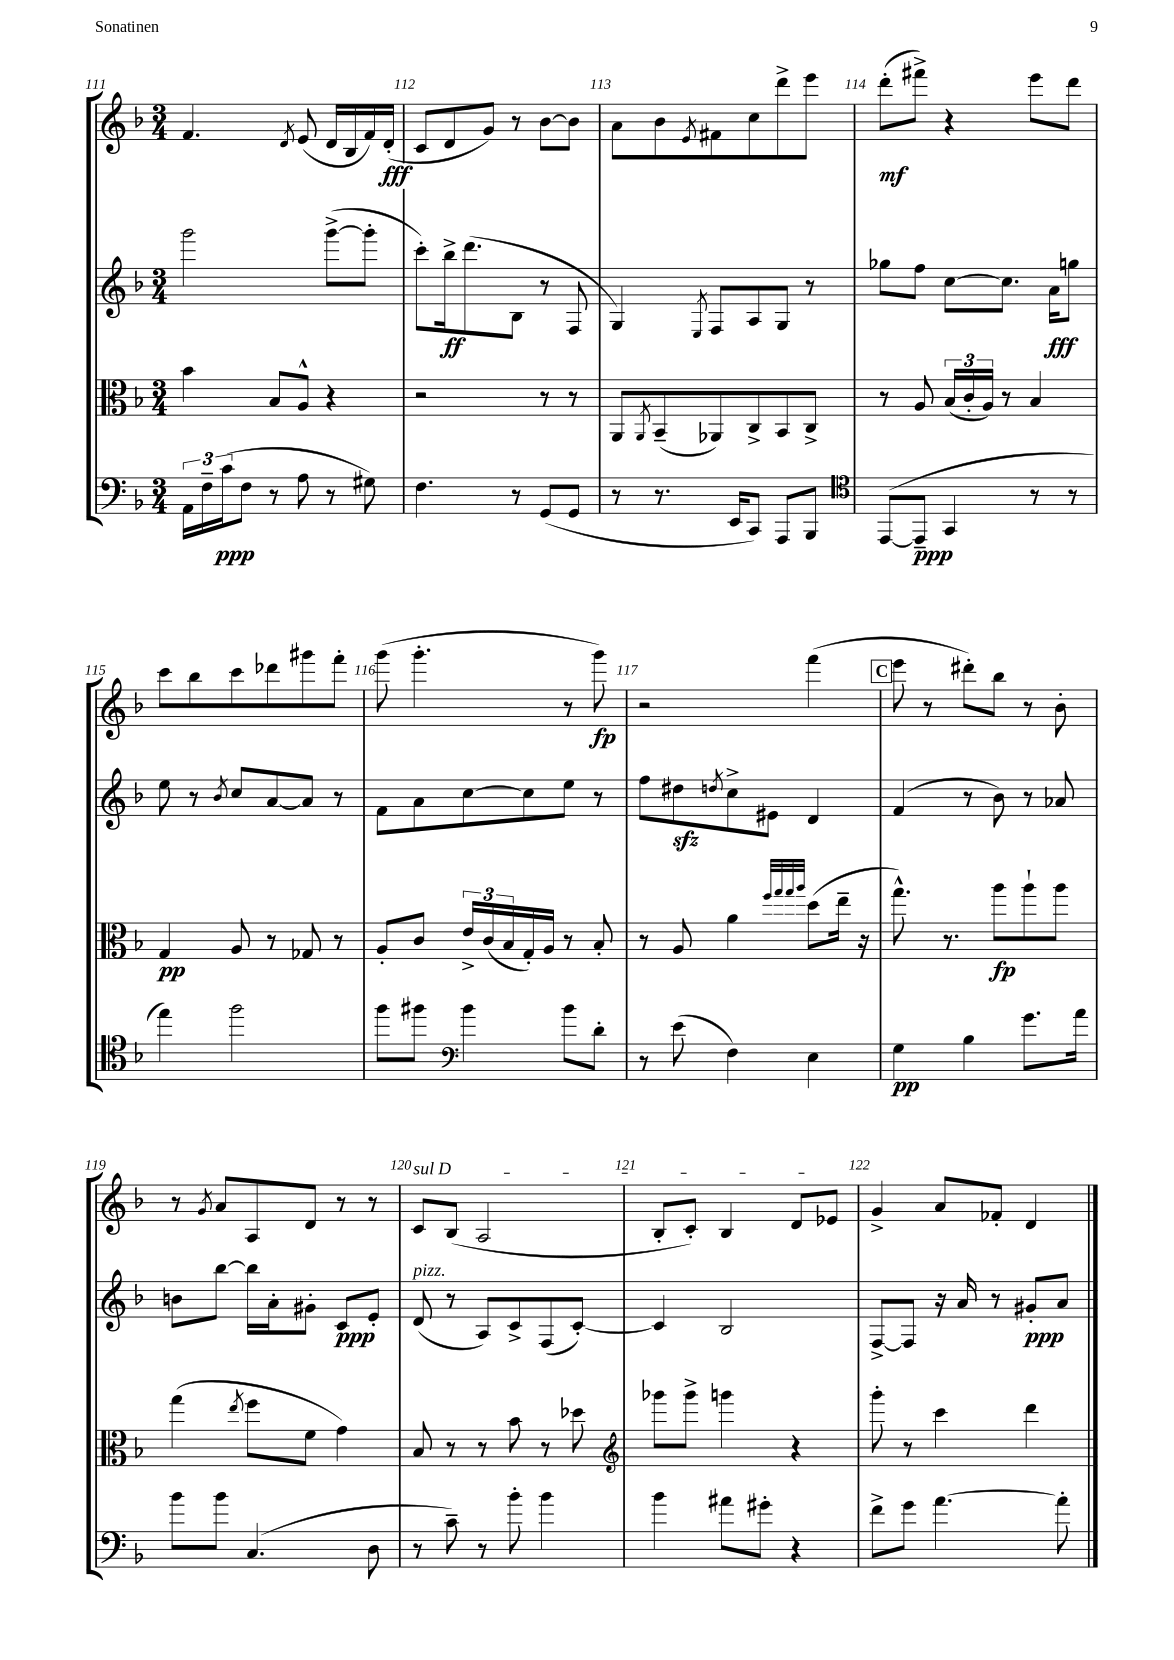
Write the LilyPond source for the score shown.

<<
\new StaffGroup <<
\new Staff = "s0" {
    \clef treble \key f \major \numericTimeSignature \time 3/4
    f'4. \acciaccatura { d'8 } e'8( d'16 bes16 f'16) d'16-.\fff( |
    c'8 d'8 g'8) r8 bes'8~ bes'8 |
    a'8 bes'8 \acciaccatura { e'8 } fis'8 c''8 d'''8-> e'''8 |
    d'''8-.\mf( fis'''8->) r4 e'''8 d'''8 |
    c'''8 bes''8 c'''8 des'''8 gis'''8 f'''8-. |
    g'''8( g'''4.-. r8 g'''8\fp) |
    r2 f'''4( |
    \mark \markup { \box "C" } e'''8 r8 dis'''8-.) bes''8 r8 bes'8-. |
    r8 \acciaccatura { g'8 } a'8 a8 d'8 r8 r8 |
    \once \override TextSpanner.bound-details.left.text = \markup { \italic "sul D" } c'8\startTextSpan bes8( a2 |
    bes8-. c'8-.) bes4 d'8 ees'8\stopTextSpan |
    g'4-> a'8 fes'8-. d'4 \bar "|." |
}
\new Staff = "s1" {
    \clef treble \key f \major \numericTimeSignature \time 3/4
    g'''2 g'''8~->( g'''8-. |
    c'''8-.) bes''16->\ff d'''8.( bes8 r8 f8 |
    g4) \acciaccatura { e8 } f8 a8 g8 r8 |
    ges''8 f''8 c''8~ c''8. a'16\fff g''8 |
    e''8 r8 \acciaccatura { bes'8 } c''8 a'8~ a'8 r8 |
    f'8 a'8 c''8~ c''8 e''8 r8 |
    f''8 dis''8\sfz \acciaccatura { d''8 } c''8-> eis'8 d'4 |
    \mark \markup { \box "C" } f'4( r8 bes'8) r8 aes'8 |
    b'8 bes''8~ bes''16 a'16-. gis'8-. c'8\ppp e'8-. |
    d'8^\markup { \italic "pizz." }( r8 a8) c'8-> f8( c'8~-.) |
    c'4 bes2 |
    f8~-> f8 r16 a'16 r8 gis'8-.\ppp a'8 \bar "|." |
}
\new Staff = "s2" {
    \clef alto \key f \major \numericTimeSignature \time 3/4
    bes'4 bes8 a8-^ r4 |
    r2 r8 r8 |
    a,8 \acciaccatura { a,8 } bes,8--( aes,8) c8-> bes,8 c8-> |
    r8 a8 \tuplet 3/2 { bes16( c'16-. a16) } r8 bes4 |
    g4\pp a8 r8 ges8 r8 |
    a8-. c'8 \tuplet 3/2 { e'16-> c'16( bes16 } g16-.) a16 r8 bes8-. |
    r8 a8 a'4 \grace { f''32 g''32 g''32 a''32 } d''8( e''16-- r16 |
    \mark \markup { \box "C" } g''8.-^) r8. a''8\fp a''8-! a''8 |
    g''4( \acciaccatura { e''8 } f''8 f'8 g'4) |
    bes8 r8 r8 bes'8 r8 des''8 |
    \clef treble ges'''8 ges'''8-> g'''4 r4 |
    g'''8-. r8 c'''4 d'''4 \bar "|." |
}
\new Staff = "s3" {
    \clef bass \key f \major \numericTimeSignature \time 3/4
    \tuplet 3/2 { a,16 f16-- c'16\ppp( } f8 r8 a8 r8 gis8) |
    f4. r8 g,8( g,8 |
    r8 r8. e,16 c,8) a,,8 bes,,8 |
    \clef tenor e,8~( e,8--\ppp g,4 r8 r8 |
    e''4) f''2 |
    f''8 fis''8 \clef bass bes'4 bes'8 d'8-. |
    r8 e'8( f4) e4 |
    \mark \markup { \box "C" } g4\pp bes4 g'8. a'16 |
    bes'8 bes'8 c4.( d8 |
    r8 c'8--) r8 bes'8-. bes'4 |
    bes'4 ais'8 gis'8-. r4 |
    f'8-> g'8 a'4.~ a'8-. \bar "|." |
}
>>
>>
\layout { \context { \Score currentBarNumber = #111 \override BarNumber.break-visibility = ##(#f #t #t) barNumberVisibility = #all-bar-numbers-visible } }
